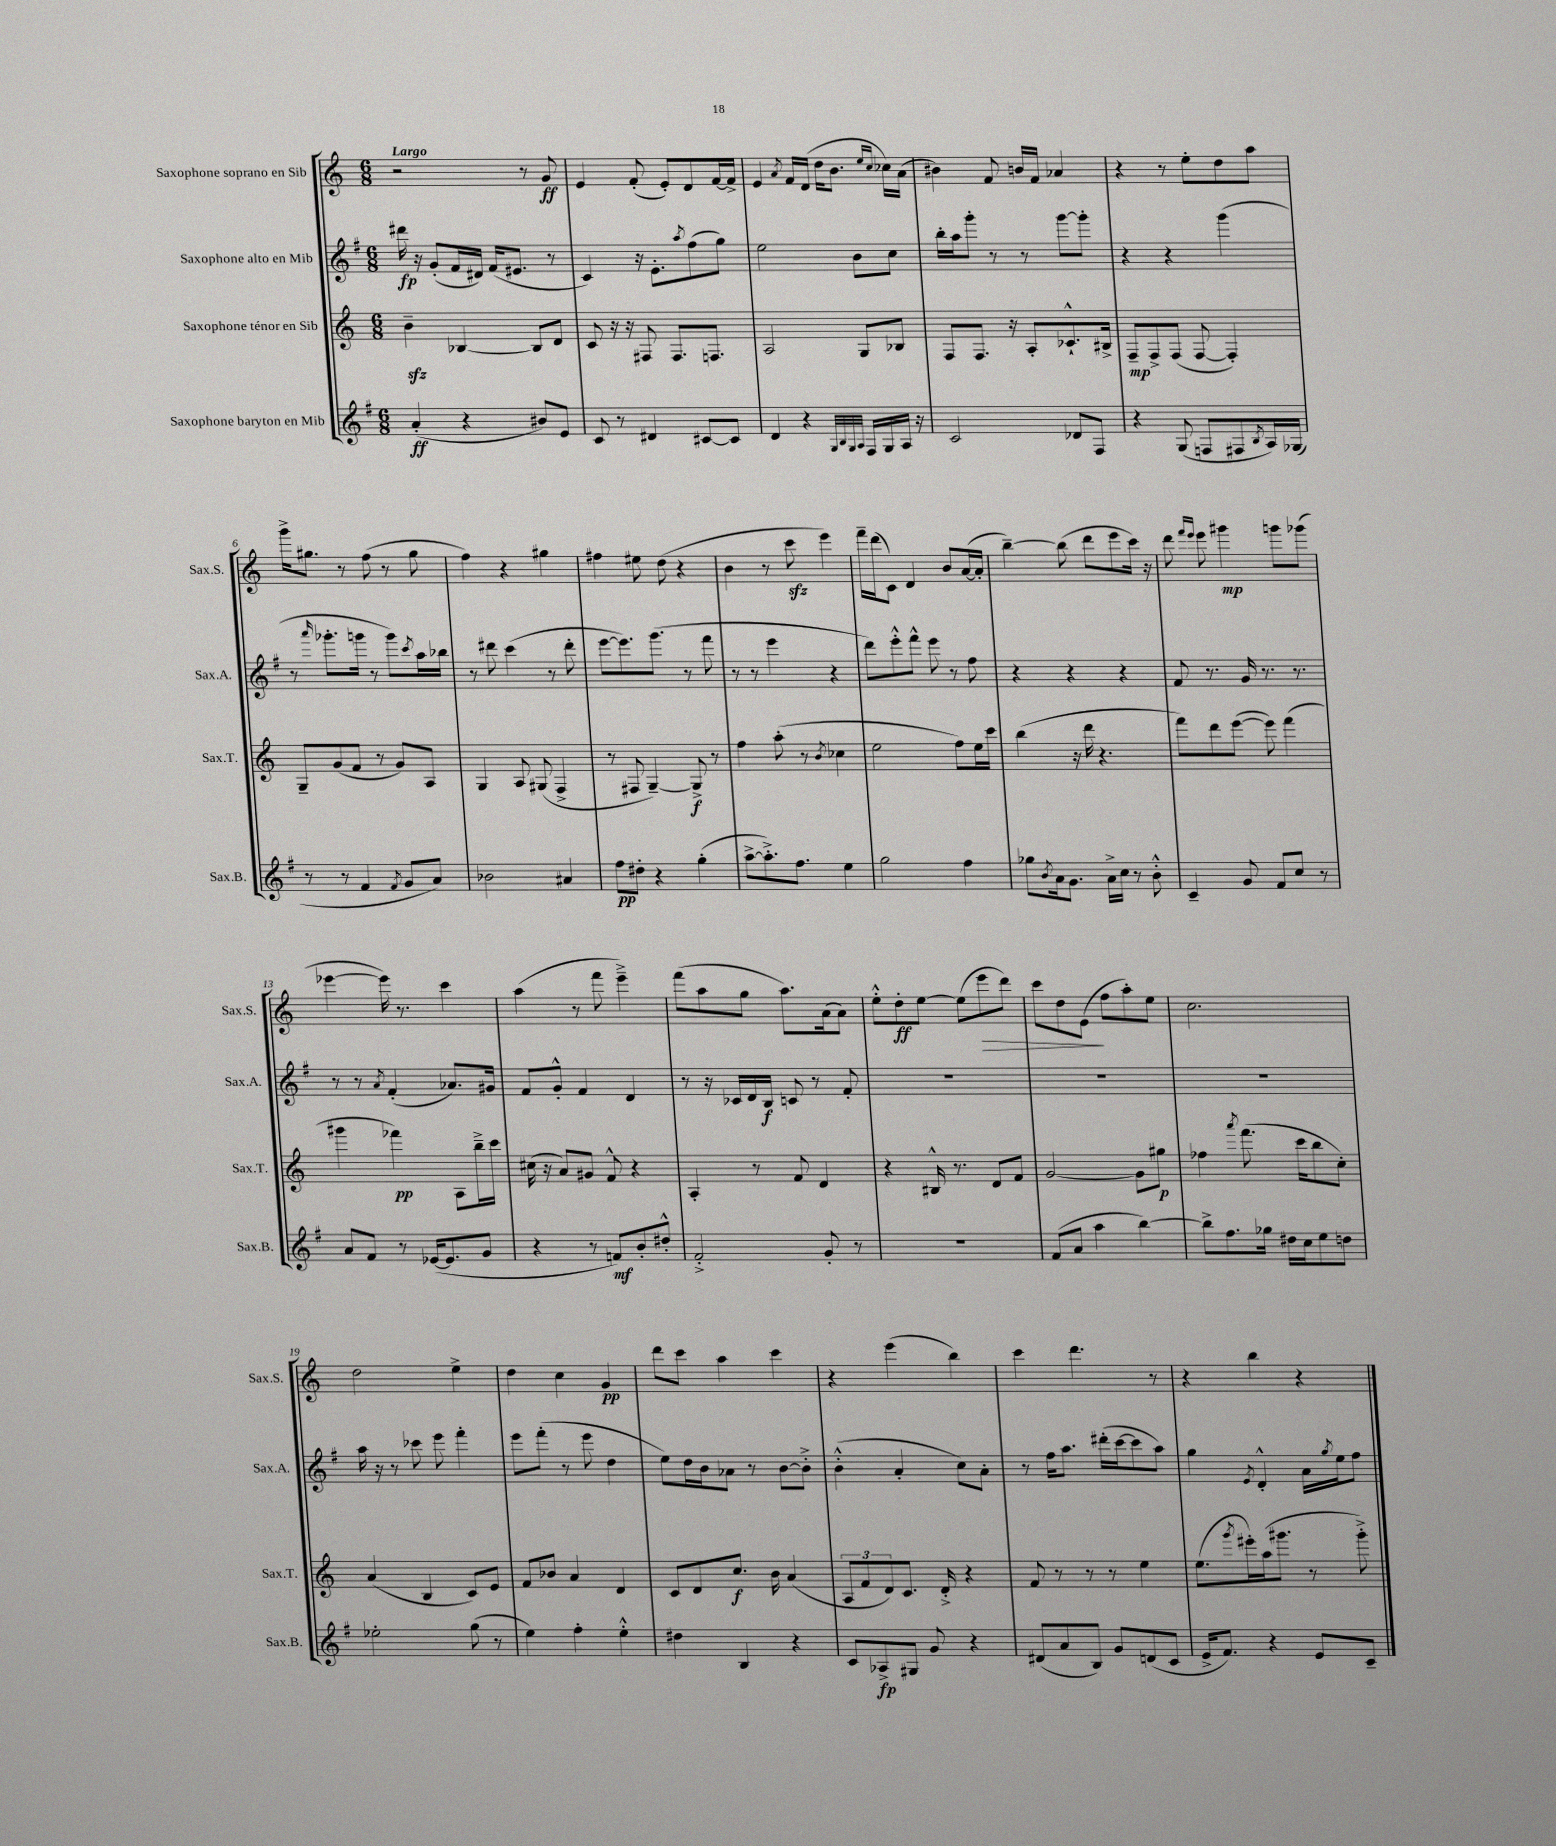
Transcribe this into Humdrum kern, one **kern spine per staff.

**kern	**kern	**kern	**kern
*staff4	*staff3	*staff2	*staff1
*clefG2	*clefG2	*clefG2	*clefG2
*k[f#]	*k[]	*k[f#]	*k[]
*M6/8	*M6/8	*M6/8	*M6/8
(4a'/	4b~\	16ddd#\	2r
.	.	16r	.
.	.	(8g'/L	.
4r	[4B-/	16f#/L	.
.	.	16d#/JJ)	.
.	.	(16f#/LK	.
.	.	8.e#/J	.
8b#/L)	8B-/]L	.	8r
8e/J	8d/J	8r	8g/
=	=	=	=
8c/	8c/	4c/)	4e/
8r	16r	.	.
.	16r	.	.
4d#/	8F#/	16r	(8f'/
.	.	8.e'\L	.
.	8.F#/L	.	8e'/L)
.	.	8qaa/	.
[8c#/L	.	(8ff#\	8d/
.	8.F/J	.	.
8c#/]J	.	8gg\J)	[16f/L
.	.	.	16f^/]JJ
=	=	=	=
4d/	2A/	2ee\	4e/
.	.	.	8qa/
4r	.	.	16f/LL
.	.	.	(16d/JJ
.	.	.	16dd\LK
.	.	.	8.b\J
32qqG/LLL	.	.	.
32qqB/	.	.	.
32qqG/	.	.	.
32qqA/JJJ	.	.	.
16F#/LL	8G/L	8b\L	.
16G/	.	.	.
.	.	.	16qqee/LL
.	.	.	16qqcc/JJ
16A/JJ	8B-/J	8cc\J	16cc-\LL)
16r	.	.	(16a\JJ
=	=	=	=
2c/	8F/L	16bb'\LL	4b#\)
.	.	16aa\J	.
.	8.F/J	8ggg'\J	.
.	.	8r	8f/
.	16r	.	.
.	8A'/L	8r	16b/LL
.	.	.	16f/JJ
8d-/L	8.c-`^^/	[8ggg\L	4a-/
8F#/J	.	8ggg'\]J	.
.	16B#^/Jk	.	.
=	=	=	=
4r	8F~/L	4r	4r
.	8F^/	.	.
(8G/	(8F/J	4r	8r
8F/L	[8F/	.	8ee'\L
8F#/	4F'/])	(4ggg\	8dd\
8qB/	.	.	.
16A/L)	.	.	8aa\J
(16G-/JJ	.	.	.
=	=	=	=
8r	8G~/L	8r	16ggg^\LK
.	.	.	8.gg#\J
.	.	16qqaaa/	.
8r	(8g/	8.ggg-'\L	.
4f#/	8f/J	.	8r
.	.	16ggg\Jk	.
.	8r	8r	(8ff\
8qf#/	.	.	.
8g/L	8g/L)	8ggg\L)	8r
.	.	8qccc/	.
8a/J)	8A/J	16aa\L	8gg#\
.	.	16bb-\JJ	.
=	=	=	=
2b-\	4G/	8r	4ff\)
.	.	8ddd#\	.
.	8A/	(4ccc\	4r
.	(8G#/	.	.
4a#/	4F^/	8r	4gg#\
.	.	8ddd#'\	.
=	=	=	=
8ff#\L	8r	[8eee\L	4ff#\
8dd#'\J	8F#/	8.eee\])	.
4r	[4G~/)	.	8ee#\
.	.	(8.ggg\J	.
.	.	.	(8dd\
(4gg'\	8G^/]	8r	4r
.	8r	8fff#\	.
=	=	=	=
[8aa^\L	4ff\	8r	4b\
8.aa'^\])	.	8r	.
.	(8aa'\	4eee\	8r
8.ff#\J	.	.	.
.	8r	.	8ccc\
.	8qb/	.	.
4ee\	4cc-\	4r	4eee\)
=	=	=	=
2gg\	2ee\	8ddd\L)	16fff~\LL
.	.	.	(16ddd\J
.	.	8eee'^^\	8c\J)
.	.	8fff#^^\J	4d/
.	.	8eee\	.
4ff#\	8ff\L)	8r	8b/L
.	16ee\L	8ff#\	([16a/L
.	16ccc\JJ	.	16a'/]JJ
=	=	=	=
8gg-\L	(4bb\	4r	[4bb~\)
8qb/	.	.	.
16a\k	.	.	.
8.g\J	.	.	.
.	16r	4r	(8bb\]
.	16ddd\	.	.
16a^\LL	4.r	.	8ddd\L
16cc\JJ	.	.	.
8r	.	4r	8eee\
8b'^^\	.	.	16ccc\Jk)
.	.	.	16r
=	=	=	=
4c~/	8fff\L)	8f#/	8ddd\
.	.	.	16qqfff/LL
.	.	.	16qqeee/JJ
.	8ddd\	8.r	8eee\
8g/	([8eee\J	.	4ggg#\
.	.	16g/	.
8f#/L	8eee\])	8.r	.
8cc/J	(4fff\	.	8ggg\L
.	.	8.r	.
8r	.	.	(8ggg-\J
=	=	=	=
8a/L	4ggg#\	8r	[4eee-\
8f#/J	.	8r	.
.	.	8qa/	.
8r	4fff-\)	(4f#'/	16eee-\])
.	.	.	8.r
([16e-/LK	.	.	.
8.e-/]	.	.	.
.	8A\L	8.a-/L)	4ccc\
8g/J	16bb~^\L	.	.
.	16ccc\JJ	16g#/Jk	.
=	=	=	=
4r	(16cc#\	8f#/L	(4aa\
.	16r	.	.
.	8a/L)	8g'^^/J	.
8r	8g#/J	4f#/	8r
8f/L)	8f^^/	.	8fff\
8b'/	4r	4d/	4eee~^\)
8dd#'^^/J	.	.	.
=	=	=	=
2f#'^/	4A'/	8r	(8fff\L
.	.	16r	8aa\
.	.	16c-/LL	.
.	8r	16d/	8gg\J
.	.	16B/JJ	.
.	8f/	8c/	8.aa\L)
8g'/	4d/	8r	.
.	.	.	(16a\k
8r	.	8f#'/	8a\J)
=	=	=	=
2.r	4r	2.r	8ee'^^\L
.	.	.	8dd'\
.	16B#^^/	.	[8ee\J
.	8.r	.	.
.	.	.	(8ee\]L
.	8d/L	.	8eee\
.	8f/J	.	8ddd\J)
=	=	=	=
(8f#/L	[2g/	2.r	8ccc\L
8a/J	.	.	8dd\
4aa\	.	.	(8e\J
.	.	.	8ff\L
[4bb\)	8g\]L	.	8aa'\)
.	8gg#\J	.	8ee\J
=	=	=	=
8bb^\]L	4ff-\	2.r	2.cc\
8.ff#\	.	.	.
.	8qaaa/	.	.
.	(8.fff\	.	.
16gg-\Jk	.	.	.
16dd#\LL	.	.	.
16cc\J	16ccc\LK	.	.
8ee\	8bb\	.	.
8dd\J	8cc'\J)	.	.
=	=	=	=
2ee-'\	(4a/	16aa\	2dd\
.	.	16r	.
.	.	8r	.
.	4B/	8ccc-\	.
.	.	8eee\	.
(8gg\	8c/L)	4fff#'\	4ee^\
8r	8e/J	.	.
=	=	=	=
4ee\)	8f/L	8eee\L	4dd\
.	8b-/J	(8fff#'\J	.
4ff#'\	4a/	8r	4cc\
.	.	8eee\	.
4ee'^^\	4d/	4dd\	4g/
=	=	=	=
4dd#\	8c/L	8ee\L)	8ddd\L
.	8d/	16dd\L	8ccc\J
.	.	16b\J	.
4B/	8.cc/J	8a-\J	4aa\
.	.	8r	.
.	16b\	.	.
4r	(4a/	[8b\L	4ccc\
.	.	8b'^\]J	.
=	=	=	=
8c/L	12A/L	(4b'^^\	4r
.	12f/	.	.
8A-^/	.	.	.
.	12d/)	.	.
8G#/J	8.c/J	4a'/	(4eee\
8g/	.	.	.
.	16d'^/	.	.
4r	4r	8cc\L)	4bb\)
.	.	8a'\J	.
=	=	=	=
(8d#/L	8f/	8r	4ccc\
8a/	8r	16ff#\LK	.
.	.	8.aa\J	.
8B/J)	8r	.	4.ddd\
8g/L	8r	(16ddd#'\LL	.
.	.	[16ccc\J	.
(8d/	4ee\	8ccc\]	.
8c/J	.	8aa\J)	8r
=	=	=	=
16e^/LK	(8.ee\L	4gg\	4r
8.f#/J)	.	.	.
.	8qggg/	.	.
.	16eee#'\L)	.	.
.	.	8qe/	.
4r	(16aa\J	4d'^^/	4bb\
.	8.ggg#\J	.	.
8e/L	8r	16a\LL	4r
.	.	8qgg/	.
.	.	16ee\J	.
8c~/J	8ggg#'^\)	8ff#\J	.
==	==	==	==
*-	*-	*-	*-
